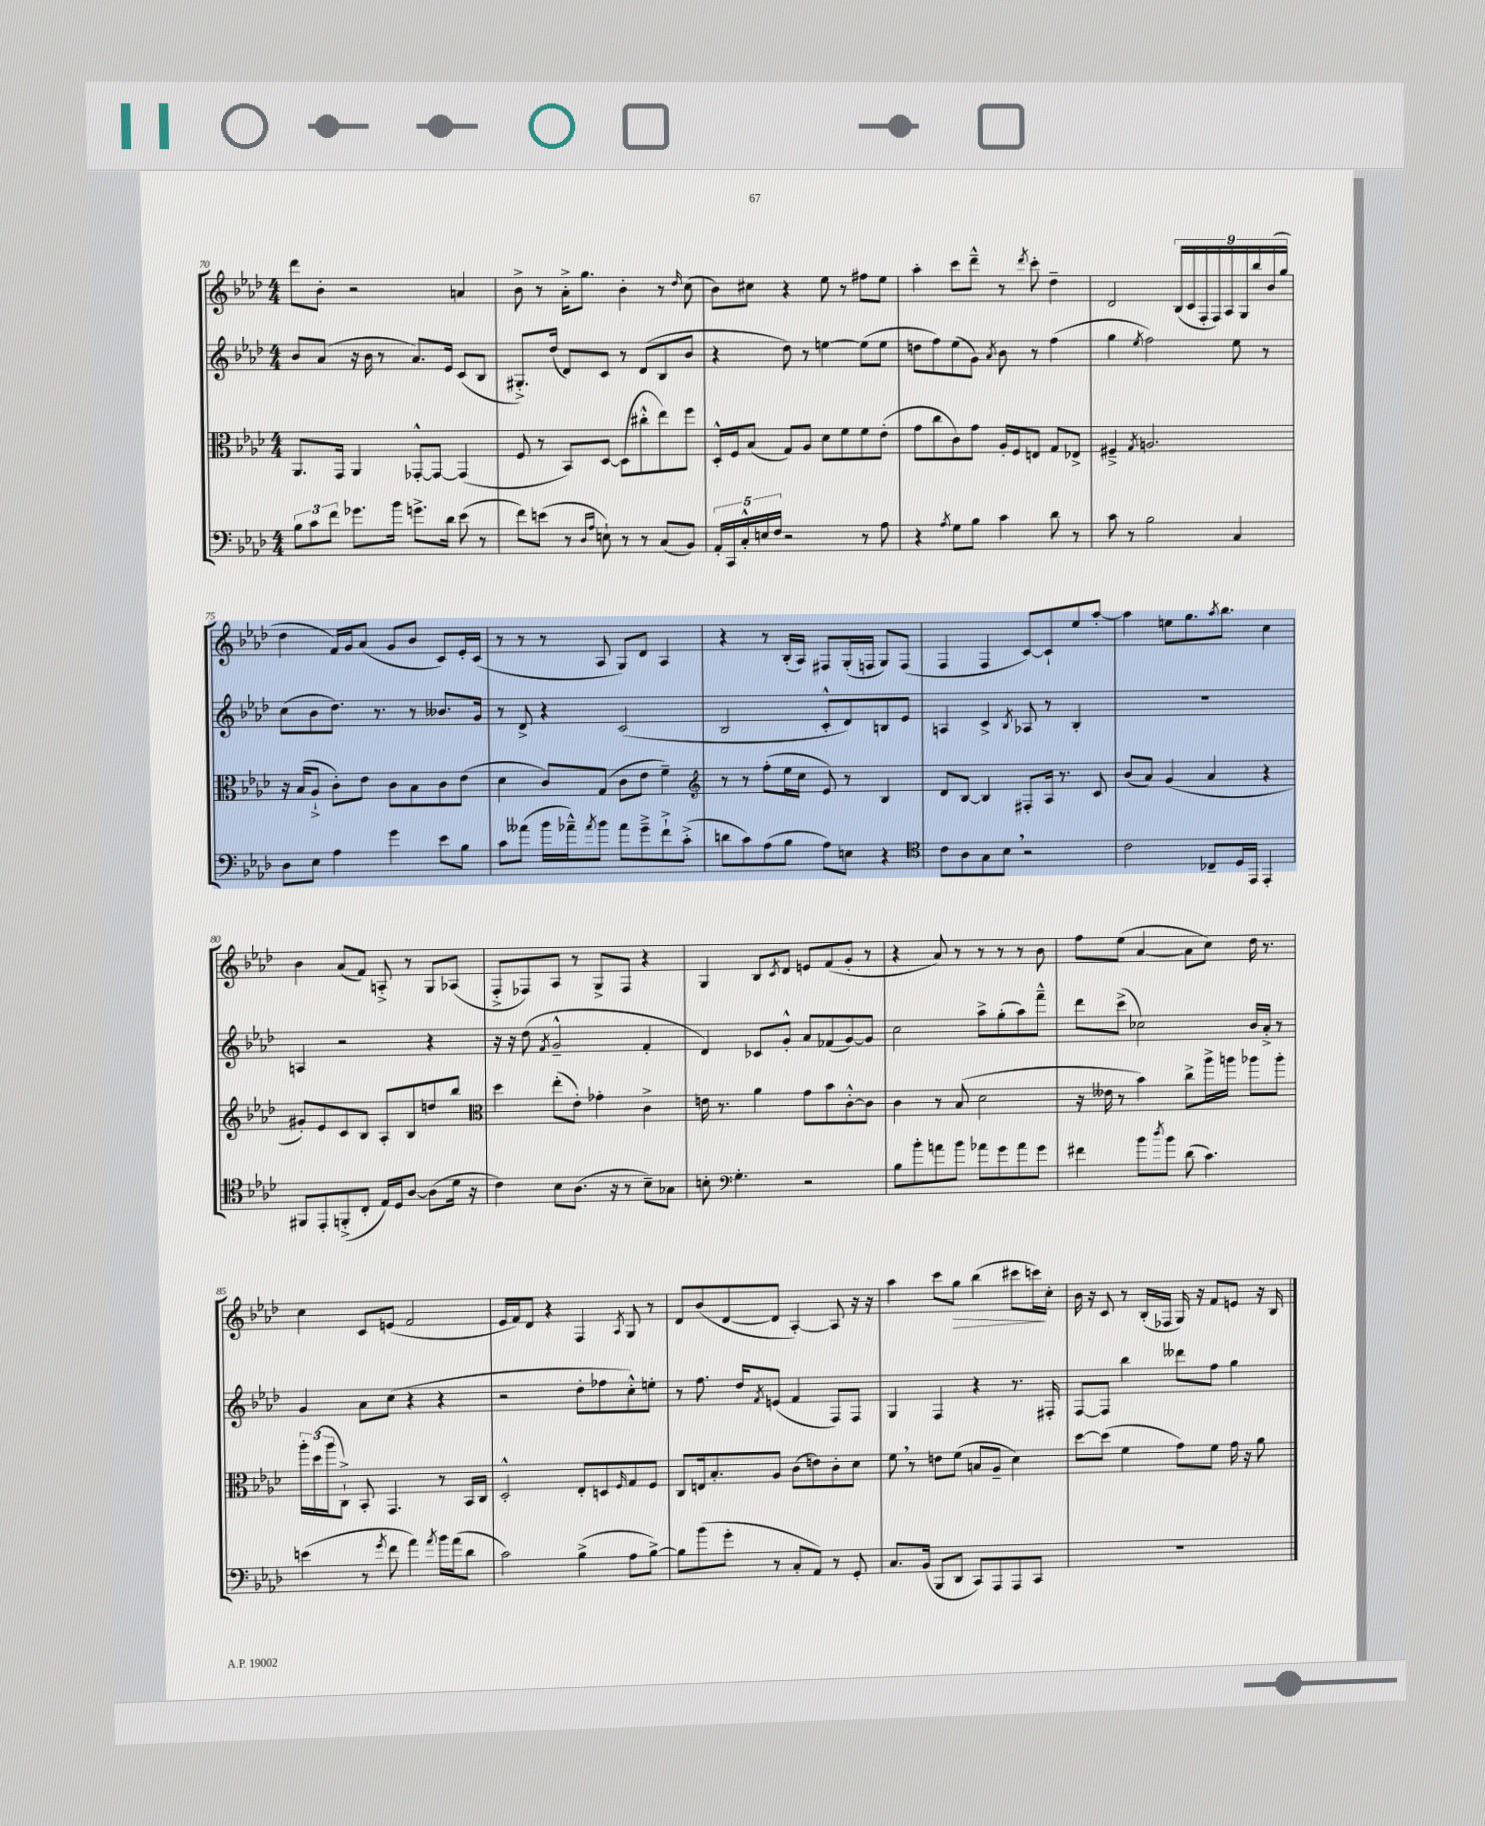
<<
\new StaffGroup <<
\new Staff = "s0" {
    \clef treble \key aes \major \numericTimeSignature \time 4/4
    des'''8 bes'8-. r2 a'4 |
    bes'8-> r8 aes'16-.-> g''8. bes'4-. r8 \grace { des''16 } c''8( |
    bes'8) cis''8 r4 ees''8 r8 fis''8 ees''8 |
    aes''4-. c'''8 des'''8---^ r8 \acciaccatura { des'''8 } c'''8-. des''4-- |
    des'2 \tuplet 9/8 { bes16( c'16 f16-. f16) aes16 g16 bes''16 bes'16( g''16 } |
    des''4 f'16) g'16 aes'8( g'8 bes'8 c'8) ees'16-. c'16( |
    r8 r8 r8 aes8 g8) des'8 aes4 |
    r4 r8 bes16-.( aes16) fis8 g16-.( f16 g8) f8( |
    f4 f4 c'8~) c'8-! ees''8 aes''8~-. |
    aes''4 e''8 g''8. \acciaccatura { aes''8 } bes''8. c''4 |
    bes'4 aes'8( f'8) a8-.-> r8 g8 aes8( |
    f8-.-> fes8) aes8 r8 g8-> fes8 r4 |
    g4 bes8 \acciaccatura { c'8 } des'8 e'8 f'8( g'8-. r8 |
    r4 aes'8) r8 r8 r8 r8 bes'8 |
    f''8 ees''8( aes'4~ aes'8 c''8) des''16 r8. |
    c''4 c'8 e'8( f'2 |
    ees'16 f'16) des'8 r4 f4 \acciaccatura { aes8 } g8 r8 |
    des'8 bes'8( des'8~ des'8 aes4~-.) aes8 r16 r16 |
    aes''4 c'''8 g''8\> bes''4( cis'''8 c'''16\!) c''16-. |
    bes'16 r16 c'8 r8 bes16-.( fes16 g16) r16 f'8 e'8 r16 bes16 \bar "|." |
}
\new Staff = "s1" {
    \clef treble \key aes \major \numericTimeSignature \time 4/4
    bes'8 aes'8( r16 bes'16 r8 aes'8.) ees'16 c'8( bes8 |
    gis8.-.->) des''16( des'8) c'8 r8 des'8( bes8 bes'8 |
    r4 des''8) r8 e''4~ e''8( e''8 |
    d''8 f''8) ees''8( g'8) \acciaccatura { aes'8 } bes'8 r8 f''4( |
    g''4 \acciaccatura { ees''8 } f''2) ees''8 r8 |
    c''8( bes'8 des''8.) r8. r8 beses'8. g'16 |
    r8 des'8-> r4 c'2( |
    bes2 c'8-.-^ des'8) b8 ees'8 |
    a4 c'4-> \acciaccatura { bes8 } aes8 r8 bes4-. |
    R1 |
    a4 r2 r4 |
    r16 r16 des''8( \acciaccatura { f'8 } g'2---^ f'4-. |
    des'4) ces'8 g'8-.-^ aes'8 fes'8( g'8~) g'8 |
    c''2 aes''8-> g''8-.( aes''8) f'''8---^ |
    des'''8 c'''8->( ces''2) bes'16 aes'16-.-> r8 |
    g'4 aes'8 c''8( r4 r4 |
    r2 des''8-. fes''8 c''8-.-^) e''8-. |
    r8 f''8. des''16 \acciaccatura { f'8 } e'8( f'4 f8) f8 |
    g4 f4 r4 r8. fis16-. |
    f8~ f8 bes''4 deses'''8 f''8 g''4 \bar "|." |
}
\new Staff = "s2" {
    \clef alto \key aes \major \numericTimeSignature \time 4/4
    aes,8. g,16 aes,4 ges,8~-.-^ ges,8~ ges,4( |
    f8 r8 bes,8) des8~ des8( cis''8-.-^ ees''8) f''8 |
    des16-.-^ f16 bes8( g8) aes8 des'8 f'8 f'8 ees'8-.( |
    g'8 c''8 c'8) g'8 aes16-. f16 e8 g8 ees8-> |
    fis4---> \acciaccatura { g8 } a2. |
    r16 bes16( aes8-!-> c'8-.) ees'8 c'8 bes8 c'8 ees'8( |
    des'4 c'8) g8( c'8 ees'8 f'4--) |
    \clef treble r8 r8 f''8-.( ees''16 c''16 ees'8) r8 bes4 |
    des'8 bes8~ bes4 fis8-. aes16 r8. c'8 |
    bes'8( aes'8) g'4( aes'4 r4 |
    gis'8-.) ees'8 c'8 bes8 aes8-. bes8 d''8 bes''8 |
    \clef alto des''4 ees''8-.( ees'8-.) ges'4-. c'4-> |
    e'16 r8. aes'4 g'8 bes'8 c'8~-.-^ c'8 |
    c'4 r8 bes8( des'2 |
    r16 eeses'16 r8 bes'4) c''8-> aes''16-> a''16 aes''8 aes''8-. |
    \tuplet 3/2 { aes''16-. des''16( aes''16 } c8-!->) bes,8-. g,4. r8 bes,16 c16 |
    des2-.-^ ees8-. d8 \grace { f16 } g8 f8 |
    c8 e16 bes8.-. aes8 c'8( e'8) c'8-. des'8 |
    f'8 \breathe r8 e'8 f'8( b8 aes8-- des'4) |
    des''8~ des''8( f'4 g'8) f'8 g'16 r16 aes'8 \bar "|." |
}
\new Staff = "s3" {
    \clef bass \key aes \major \numericTimeSignature \time 4/4
    \tuplet 3/2 { bes8 c'8 f'8 } ges'8. bes'16 g'8.-> des'16 ees'8( r8 |
    f'8) e'8( r8 \grace { des16 aes16 } e8-!) r8 r8 c8( bes,8) |
    \tuplet 5/4 { aes,16-. c,16 c16-.-^ e16 f16 } r2 r8 aes8 |
    r4 \acciaccatura { aes8 } g8 bes8 c'4 des'8 r8 |
    c'8 r8 bes2 c4 |
    des8 ees8 aes4 g'4 ees'8 bes8 |
    c'8 aeses'8( bes'16 aes'16---^) \acciaccatura { aes'8 } bes'8 aes'8 g'8---> f'8-!-> c'8-.->( |
    d'8 c'8) aes8( bes8 aes8) e8 r4 |
    \clef tenor c'8 aes8 g8 bes8 \breathe r2 |
    c'2 ces8-- des16 ees,16 ees,4-. |
    fis,8 ees,8-. f,8-.->( c8-. ees16) des16 aes8~ aes8( des'16 r16 |
    c'4) bes8 aes8.( r16 r8 bes8--) ges8 |
    b8-. \clef bass g4.-. r2 |
    bes8 bes'8-. a'8 bes'8 aes'8 g'8 aes'8 g'8 |
    fis'4 bes'8 \acciaccatura { des''8 } bes'8 des'8( c'4.) |
    e'4( r8 \acciaccatura { g'8 } f'8 aes'4) \acciaccatura { aes'8 } bes'16 aes'16( des'8 |
    c'2) bes4->( aes8 bes8~->) |
    bes8 bes'8( g'8-. r8 c8-. aes,8) r8 g,8-. |
    c8. bes,16( bes,,8 des,8 c,8) aes,,8 aes,,8 c,8 |
    R1 \bar "|." |
}
>>
>>
\layout { \context { \Score currentBarNumber = #70 } }
